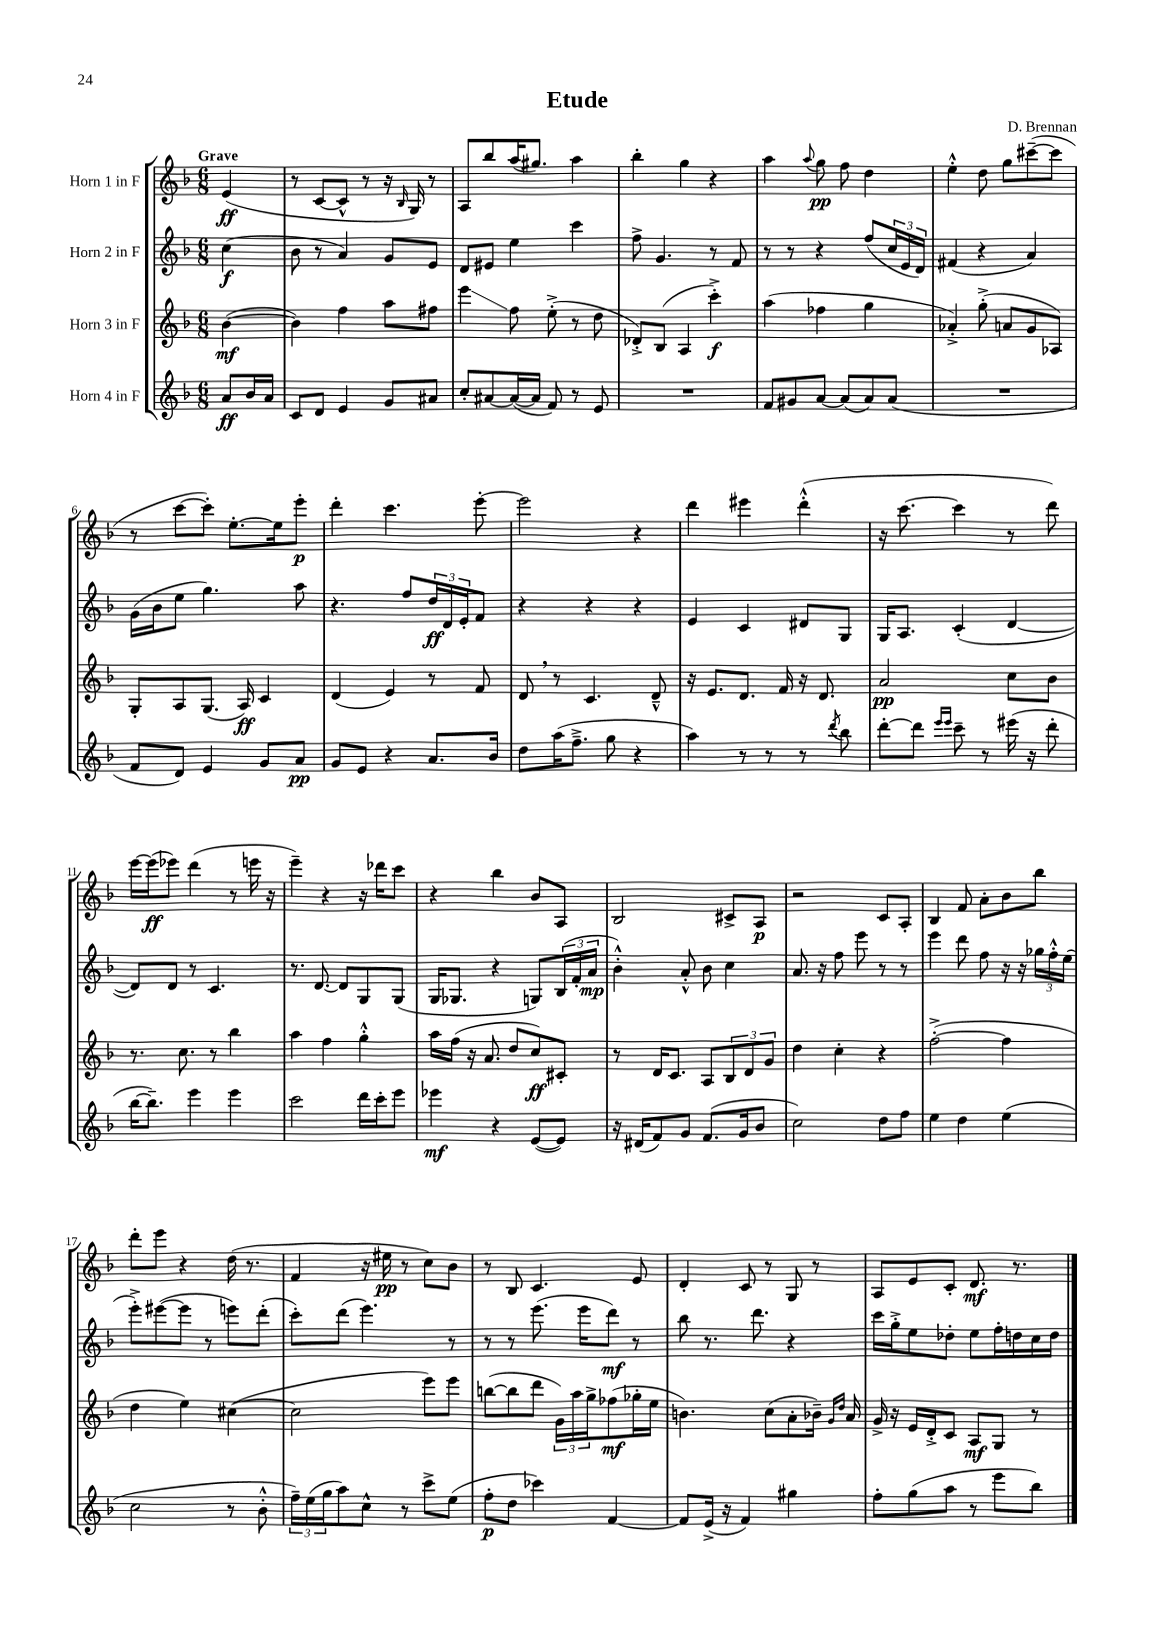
\header { title = "Etude" composer = "D. Brennan" }
<<
\new StaffGroup <<
\new Staff = "s0" \with { instrumentName = "Horn 1 in F" } {
    \clef treble \key f \major \numericTimeSignature \time 6/8 \partial 4 \tempo "Grave"
    e'4\ff( |
    r8 c'8~ c'8-^ r8 r16 \grace { bes16 } g16) r8 |
    a8 bes''8 a''16( gis''8.) a''4 |
    bes''4-. g''4 r4 |
    a''4 \appoggiatura { a''8 } g''8\pp f''8 d''4 |
    e''4-.-^ d''8 g''8 cis'''8~--( cis'''8 |
    r8 c'''8~ c'''8-.) e''8.~-. e''16 e'''8-.\p |
    d'''4-. c'''4. e'''8~-. |
    e'''2 r4 |
    d'''4 eis'''4 d'''4-.-^( |
    r16 c'''8.~ c'''4 r8 d'''8) |
    e'''16~ e'''16\ff( ees'''8) d'''4( r8 e'''16 r16 |
    e'''4--) r4 r16 des'''16 c'''8 |
    r4 bes''4 bes'8 a8 |
    bes2 cis'8-> a8\p |
    r2 c'8 a8-. |
    bes4 f'8 a'8-. bes'8 bes''8 |
    d'''8-. e'''8 r4 d''16( r8. |
    f'4 r16 eis''16\pp r8 c''8) bes'8 |
    r8 bes8 c'4. e'8 |
    d'4-. c'8 r8 g8 r8 |
    a8 e'8 c'8-. d'8.\mf r8. \bar "|." |
}
\new Staff = "s1" \with { instrumentName = "Horn 2 in F" } {
    \clef treble \key f \major \numericTimeSignature \time 6/8 \partial 4
    c''4\f( |
    bes'8 r8 a'4) g'8 e'8 |
    d'8 eis'8 e''4 c'''4 |
    f''8-> g'4. r8 f'8 |
    r8 r8 r4 f''8( \tuplet 3/2 { c''16 e'16 d'16) } |
    fis'4( r4 a'4) |
    g'16( bes'16 e''8 g''4.) a''8 |
    r4. f''8 \tuplet 3/2 { d''16\ff d'16 e'16-. } f'8 |
    r4 r4 r4 |
    e'4 c'4 dis'8 g8 |
    g16 a8. c'4-.( d'4~ |
    d'8) d'8 r8 c'4. |
    r8. d'8.~ d'8 g8 g8( |
    g16 ges8. r4 g8) \tuplet 3/2 { bes16( f'16-. a'16\mp } |
    bes'4-.-^) a'8-.-^ bes'8 c''4 |
    a'8. r16 f''8 e'''8 r8 r8 |
    e'''4 d'''8 f''8 r16 r16 \tuplet 3/2 { ges''16 f''16-.-^ e''16( } |
    e'''8-.->) eis'''8~( eis'''8 r8 e'''8) d'''8-.( |
    c'''8-.) d'''8( e'''4.) r8 |
    r8 r8 e'''8.( e'''16 d'''8\mf) r8 |
    bes''8 r8. d'''8. r4 |
    c'''16 g''16-.-> e''8 des''8-. e''8 f''16-. d''16 c''16 d''16 \bar "|." |
}
\new Staff = "s2" \with { instrumentName = "Horn 3 in F" } {
    \clef treble \key f \major \numericTimeSignature \time 6/8 \partial 4
    bes'4~\mf( |
    bes'4) f''4 a''8 fis''8 |
    e'''4\glissando f''8 e''8-.->( r8 d''8 |
    des'8-.->) bes8( a4 c'''4-.->\f) |
    a''4( fes''4 g''4 |
    aes'4-.->) g''8-.->( a'8 g'8 aes8) |
    g8-. a8 g8.( a16\ff) c'4 |
    d'4( e'4) r8 f'8 |
    d'8 \breathe r8 c'4. d'8---^ |
    r16 e'8. d'8. f'16 r16 d'8. |
    a'2\pp c''8 bes'8 |
    r8. c''8. r8 bes''4 |
    a''4 f''4 g''4-.-^ |
    a''16 f''16( r16 a'8. d''8 c''8\ff) cis'8-. |
    r8 d'16 c'8. a8 \tuplet 3/2 { bes8 d'8 g'8 } |
    d''4 c''4-. r4 |
    f''2~-.->( f''4 |
    d''4 e''4) cis''4~( |
    cis''2 e'''8) e'''8 |
    b''8~( b''8 d'''8 \tuplet 3/2 { g'16) a''16 g''16-> } fes''8\mf( ges''16-. e''16 |
    b'4.) c''8( a'8-. bes'16--) \grace { g'16 d''16 } a'16 |
    g'16-> r16 e'16 d'16-.-> c'8 a8\mf g8 r8 \bar "|." |
}
\new Staff = "s3" \with { instrumentName = "Horn 4 in F" } {
    \clef treble \key f \major \numericTimeSignature \time 6/8 \partial 4
    a'8\ff bes'16 a'16 |
    c'8 d'8 e'4 g'8 ais'8 |
    c''8-. ais'8~ ais'16~( ais'16 f'8) r8 e'8 |
    R2. |
    f'8 gis'8 a'8~ a'8( a'8) a'8( |
    R2. |
    f'8 d'8) e'4 g'8 a'8\pp |
    g'8 e'8 r4 a'8. bes'16 |
    d''8 a''16( f''8.---> g''8 r4 |
    a''4) r8 r8 r8 \acciaccatura { d'''8 } bes''8 |
    d'''8~-. d'''8 \grace { e'''16 e'''16 } c'''8-- r8 eis'''16( r16 d'''8-. |
    bes''16~ bes''8.--) e'''4 e'''4 |
    c'''2 d'''16 c'''16-. e'''8 |
    ees'''4\mf r4 e'8~( e'8) |
    r16 dis'16( f'8) g'8 f'8.( g'16 bes'8 |
    c''2) d''8 f''8 |
    e''4 d''4 e''4( |
    c''2 r8 bes'8-.-^ |
    \tuplet 3/2 { f''16--) e''16( g''16 } a''8) c''8-^ r8 c'''8-> e''8( |
    f''8-.\p d''8 ces'''4) f'4~ |
    f'8 e'16->( r16 f'4) gis''4 |
    f''8-. g''8( a''8 r8 e'''8 bes''8) \bar "|." |
}
>>
>>
